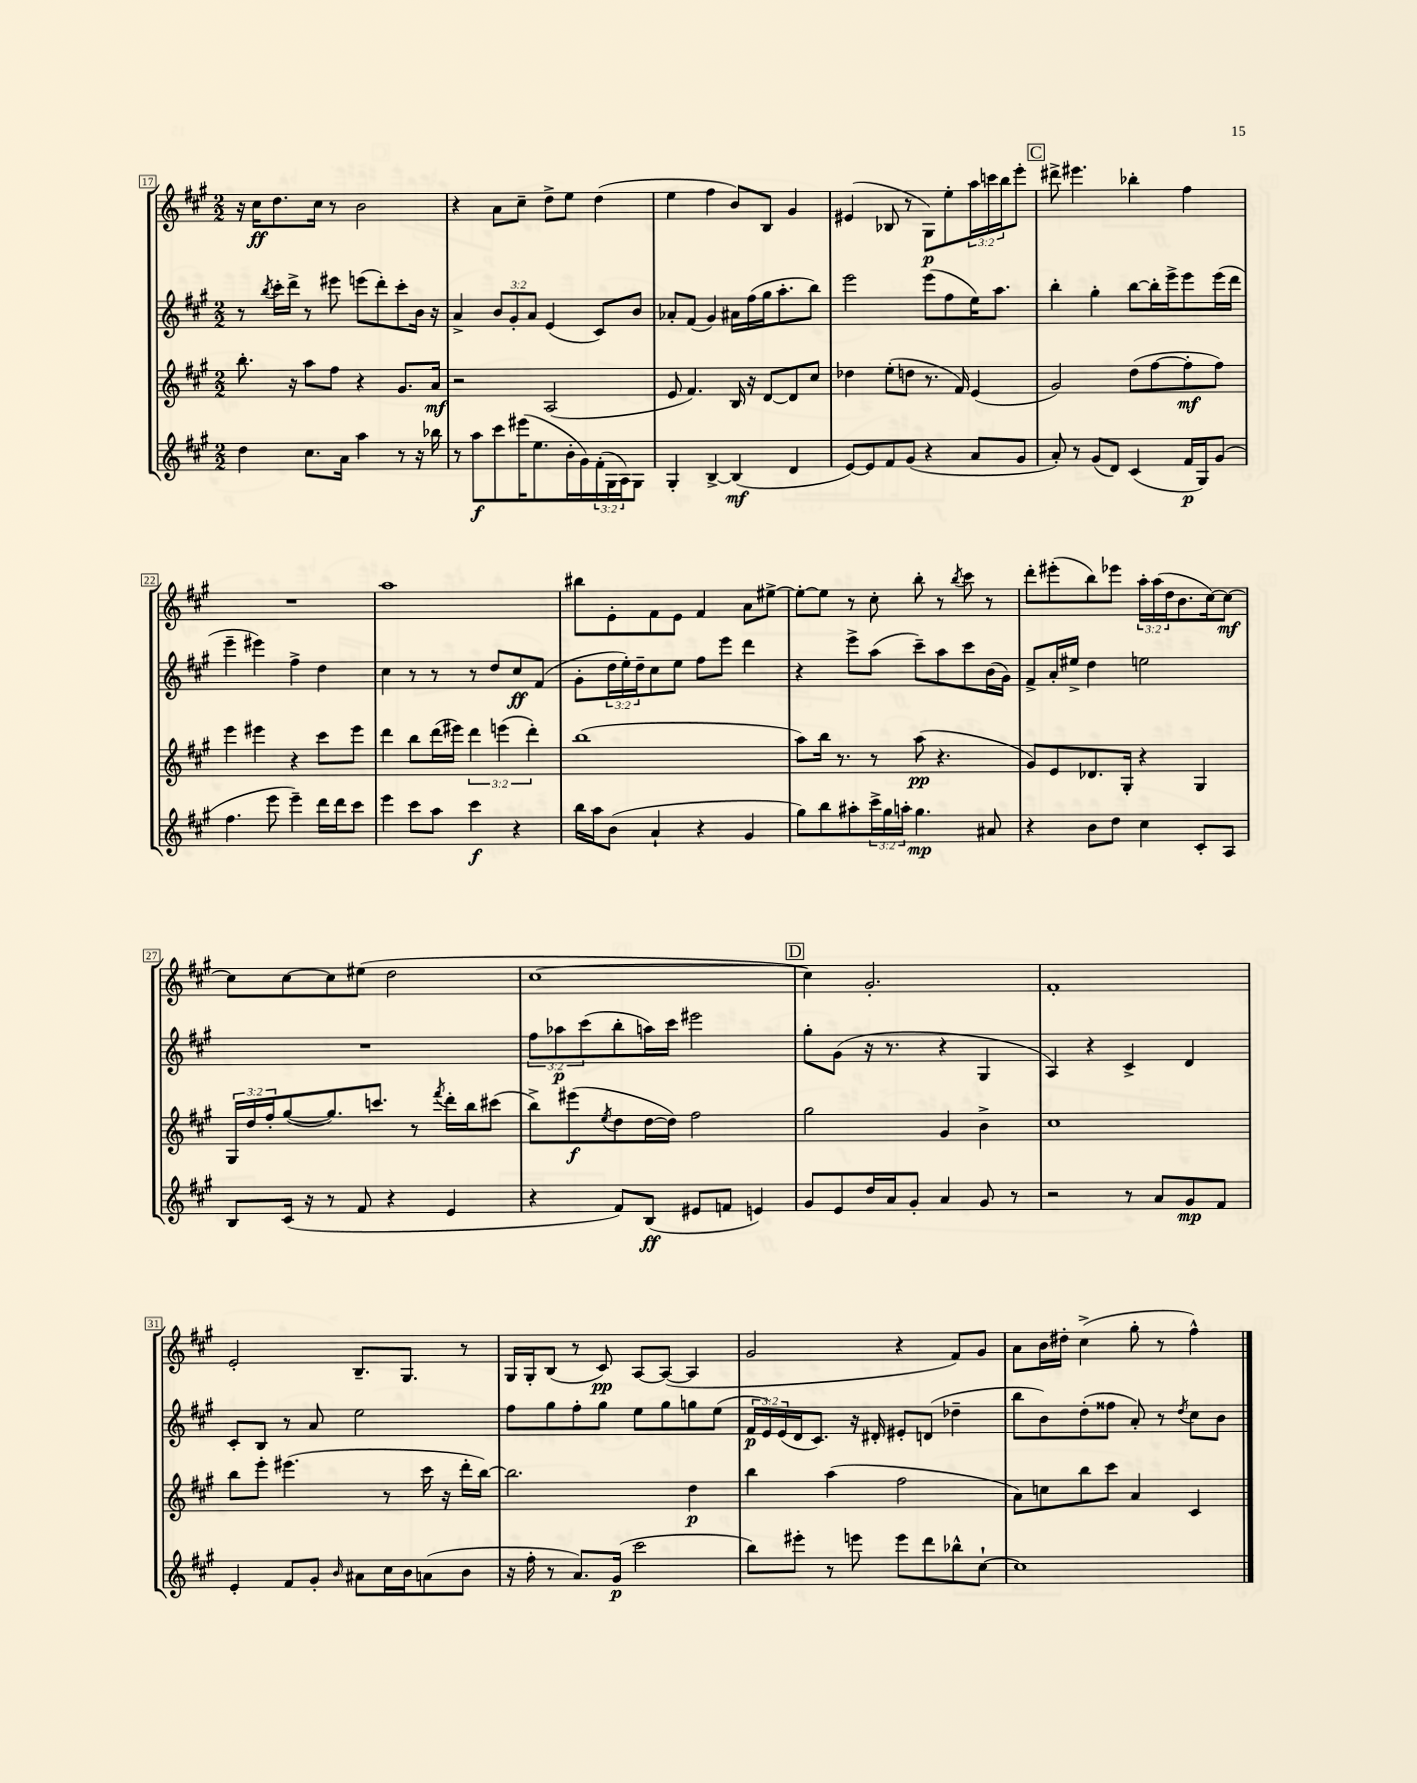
<<
\new StaffGroup <<
\new Staff = "s0" {
    \clef treble \key a \major \numericTimeSignature \time 2/2 \override Staff.TupletNumber.text = #tuplet-number::calc-fraction-text
    r16 cis''16\ff d''8. cis''16 r8 b'2 |
    r4 a'8 cis''8-- d''8-> e''8 d''4( |
    e''4 fis''4 b'8) b8 gis'4 |
    eis'4( bes8 r8 gis8\p) e''8-. \tuplet 3/2 { a''16 c'''16 b''16 } e'''8-. |
    \mark \markup { \box "C" } dis'''8-> eis'''4. bes''4-. fis''4 |
    R1 |
    a''1 |
    bis''8 e'8-. fis'8 e'8 fis'4 a'8 eis''8~-> |
    eis''8~-. eis''8 r8 cis''8-. b''8-. r8 \acciaccatura { b''8 } cis'''8 r8 |
    d'''8-. eis'''8-.( b''8) ees'''8 \tuplet 3/2 { a''16-. a''16( d''16 } b'8. cis''16~) cis''8~\mf |
    cis''8 cis''8~ cis''8 eis''8( d''2 |
    cis''1~ |
    \mark \markup { \box "D" } cis''4) gis'2.-. |
    fis'1-. |
    e'2-. b8.-- gis8. r8 |
    gis16 gis16-. b8( r8 cis'8\pp) a8~ a8~( a4 |
    gis'2 r4 fis'8) gis'8 |
    a'8 b'16 dis''16-. cis''4->( gis''8-. r8 fis''4-^) \bar "|." |
}
\new Staff = "s1" {
    \clef treble \key a \major \numericTimeSignature \time 2/2 \override Staff.TupletNumber.text = #tuplet-number::calc-fraction-text
    r8 \acciaccatura { b''8 } cis'''16-. d'''16-> r8 eis'''8 e'''8( d'''8-.) cis'''8-. b'16 r16 |
    a'4-> \tuplet 3/2 { b'8 gis'8-. a'8 } e'4( cis'8) b'8 |
    aes'8-. fis'8( gis'4) ais'16 fis''16( gis''16 a''8.-. b''8) |
    e'''2 e'''8( fis''8 e''16) a''8. |
    \mark \markup { \box "C" } b''4-. gis''4-. b''8~ b''16-. e'''16-> e'''8 e'''16( d'''16 |
    e'''4-- eis'''4) fis''4-> d''4 |
    cis''4 r8 r8 r8 d''8 cis''8\ff fis'8( |
    gis'8-. \tuplet 3/2 { d''16 e''16-.) d''16-- } cis''8 e''8 fis''8 e'''8 d'''4 |
    r4 e'''8-> a''8( cis'''8--) a''8 cis'''8 b'16( gis'16) |
    fis'8-> a'16-. eis''16-> d''4 e''2 |
    R1 |
    \tuplet 3/2 { fis''8 aes''8\p cis'''8( } b''8-. a''16) cis'''16 eis'''2 |
    \mark \markup { \box "D" } gis''8-. gis'8( r16 r8. r4 gis4 |
    a4) r4 cis'4-> d'4 |
    cis'8-. b8 r8 a'8 e''2 |
    fis''8 gis''8 fis''8-. gis''8 e''8 gis''8 g''8 e''8( |
    \tuplet 3/2 { fis'16\p e'16) e'16( } d'16 cis'8.) r16 dis'16-. eis'8-. d'8( des''4-- |
    b''8 b'8) d''8-.( fisis''8 a'8-.) r8 \acciaccatura { d''8 } cis''8 b'8 \bar "|." |
}
\new Staff = "s2" {
    \clef treble \key a \major \numericTimeSignature \time 2/2 \override Staff.TupletNumber.text = #tuplet-number::calc-fraction-text
    b''8.-. r16 a''8 fis''8 r4 gis'8. a'16\mf |
    r2 a2( |
    e'8 fis'4.) b16 r16 d'8~ d'8 cis''8 |
    des''4 e''8-.( d''8 r8. fis'16) e'4( |
    \mark \markup { \box "C" } gis'2) d''8( fis''8~ fis''8-.\mf fis''8) |
    e'''4 eis'''4 r4 cis'''8 eis'''8 |
    d'''4 b''8 d'''16( eis'''16) \tuplet 3/2 { d'''4 e'''4( d'''4-.) } |
    b''1( |
    a''8) b''16 r8. r8 a''8\pp( r4. |
    gis'8) e'8 des'8. gis16-. r4 gis4 |
    \tuplet 3/2 { gis16 d''16 fis''16-. } gis''8~( gis''8.) c'''8. r8 \acciaccatura { fis'''8 } d'''16-. b''16 cis'''8( |
    b''8->) eis'''8\f( \acciaccatura { e''8 } d''8 d''16~ d''16) fis''2 |
    \mark \markup { \box "D" } gis''2 gis'4 b'4-> |
    cis''1 |
    b''8 e'''8-. eis'''4.( r8 cis'''16 r16 d'''16-. b''16~) |
    b''2. d''4\p |
    b''4 a''4( fis''2 |
    a'8) c''8 b''8 cis'''8 a'4 cis'4 \bar "|." |
}
\new Staff = "s3" {
    \clef treble \key a \major \numericTimeSignature \time 2/2 \override Staff.TupletNumber.text = #tuplet-number::calc-fraction-text
    d''4 cis''8. a'16 a''4 r8 r16 bes''16 |
    r8 a''8\f cis'''8 eis'''16( e''8. b'16-. gis'16) \tuplet 3/2 { fis'16-.( gis16 a16) } gis8 |
    gis4-. b4~-> b4\mf( d'4 |
    e'8~) e'8 fis'8 gis'8( r4 a'8 gis'8 |
    \mark \markup { \box "C" } a'8-.) r8 gis'8( d'8) cis'4( fis'16\p gis16) gis'8( |
    fis''4. e'''8 e'''4--) d'''16 d'''16 cis'''8 |
    e'''4 cis'''8 a''8 cis'''4\f r4 |
    b''16 a''16 b'8( a'4-! r4 gis'4 |
    gis''8) b''8 ais''8-. \tuplet 3/2 { cis'''16-> gis''16 a''16-. } gis''4.\mp ais'8 |
    r4 b'8 d''8 cis''4 cis'8-. a8 |
    b8 cis'16( r16 r8 fis'8 r4 e'4 |
    r4 fis'8) b8\ff( eis'8 f'8 e'4) |
    \mark \markup { \box "D" } gis'8 e'8 d''16 a'16 gis'8-. a'4 gis'8 r8 |
    r2 r8 a'8 gis'8\mp fis'8 |
    e'4-. fis'8 gis'8-. \grace { b'16 } ais'8 cis''16 b'16 a'8( b'8 |
    r16 fis''16-. r8 a'8.) gis'16\p( cis'''2 |
    b''8) eis'''8-. r8 e'''8 e'''8 d'''8 bes''8-^ cis''8~-! |
    cis''1 \bar "|." |
}
>>
>>
\layout { \context { \Score currentBarNumber = #17 \override BarNumber.stencil = #(make-stencil-boxer 0.1 0.3 ly:text-interface::print) } }
